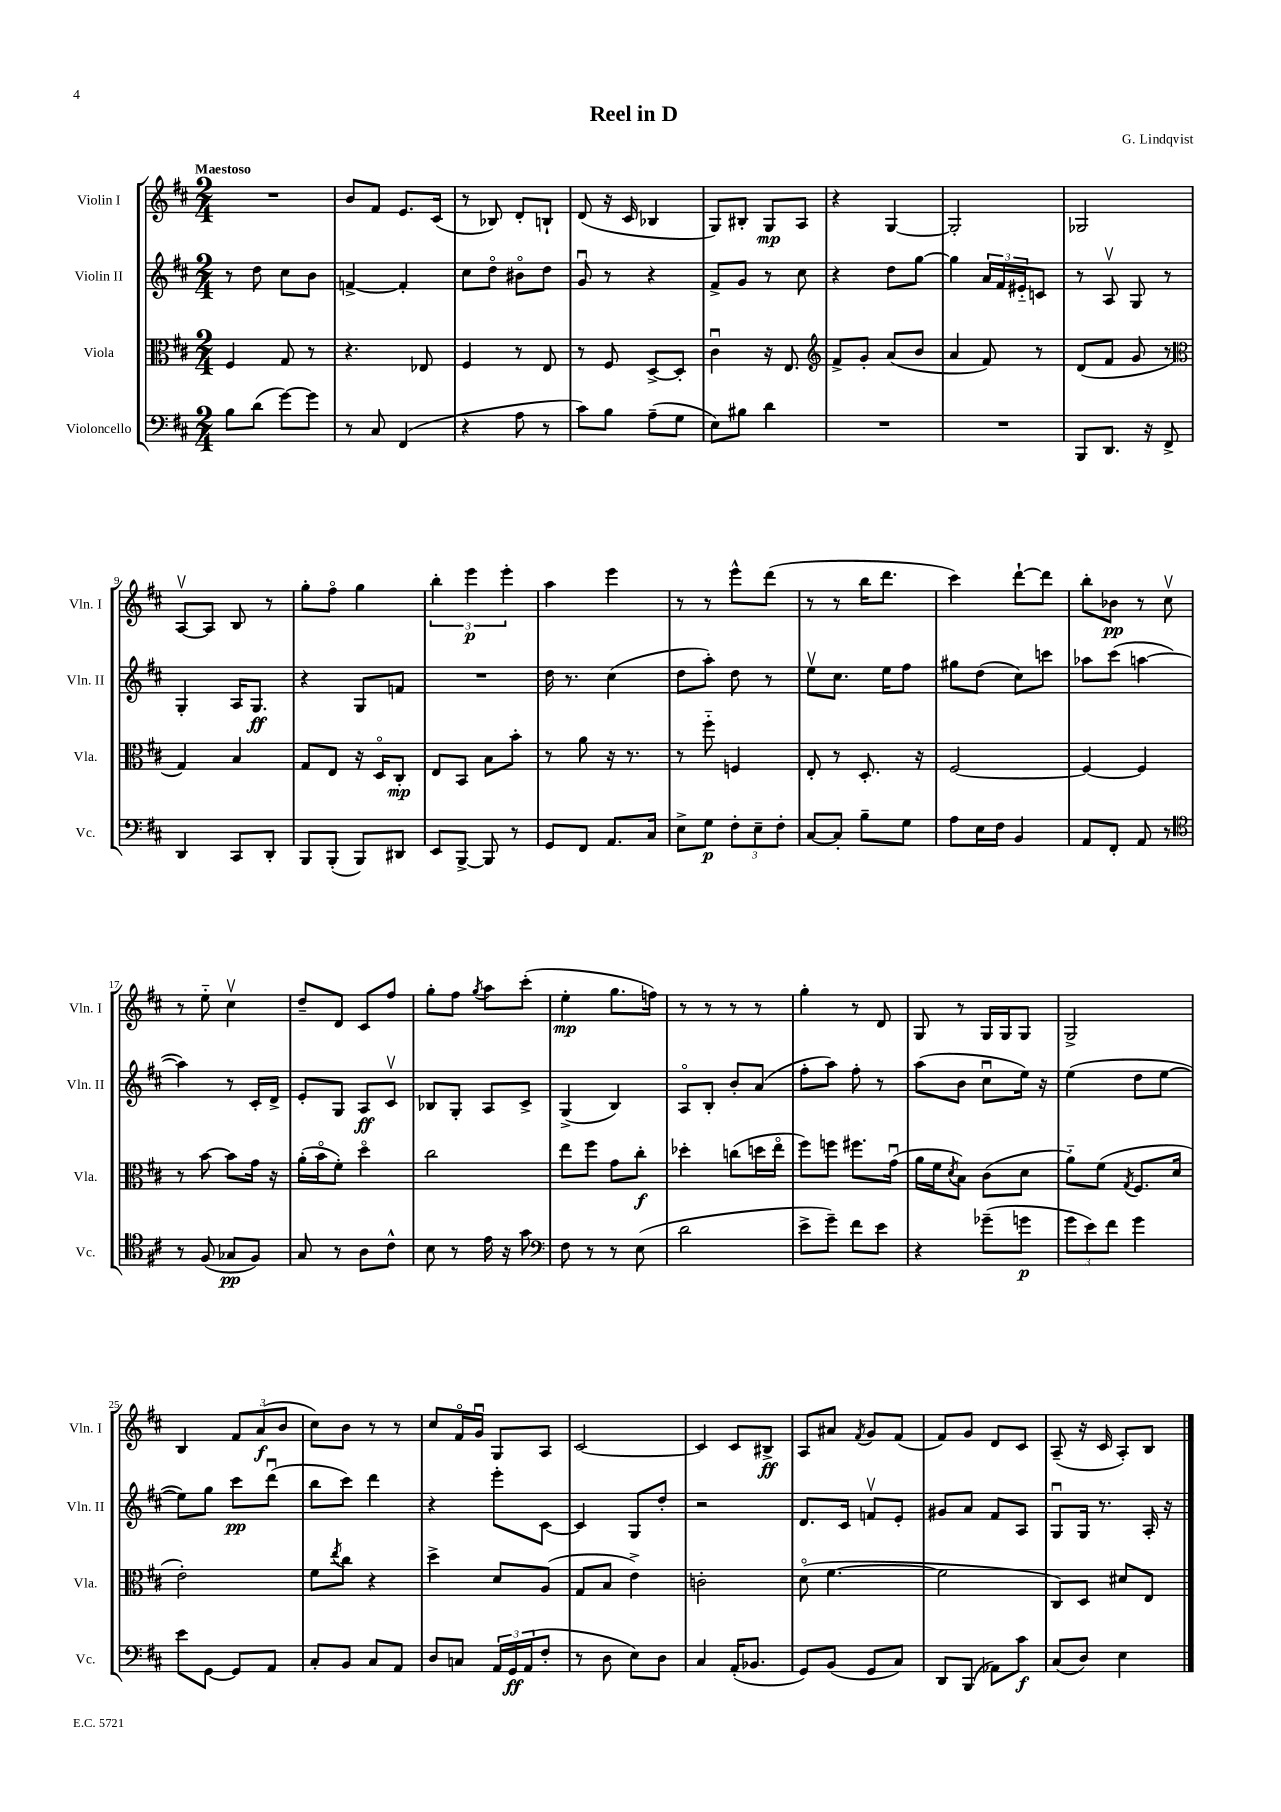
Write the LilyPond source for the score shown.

\header { title = "Reel in D" composer = "G. Lindqvist" }
<<
\new StaffGroup <<
\new Staff = "s0" \with { instrumentName = "Violin I" shortInstrumentName = "Vln. I" } {
    \clef treble \key d \major \numericTimeSignature \time 2/4 \tempo "Maestoso"
    R2 |
    b'8 fis'8 e'8. cis'16( |
    r8 bes8) d'8-. b8-! |
    d'8( r16 cis'16 bes4 |
    g8) bis8-. g8\mp a8 |
    r4 g4~ |
    g2-. |
    ges2 |
    a8~\upbow a8 b8 r8 |
    g''8-. fis''8\flageolet g''4 |
    \tuplet 3/2 { b''4-. e'''4\p e'''4-. } |
    a''4 e'''4 |
    r8 r8 e'''8-^ d'''8( |
    r8 r8 b''16 d'''8. |
    cis'''4) d'''8~-! d'''8 |
    b''8-. bes'8\pp r8 cis''8\upbow |
    r8 e''8-_ cis''4\upbow |
    d''8-- d'8 cis'8 fis''8 |
    g''8-. fis''8 \acciaccatura { g''8 } a''8 cis'''8-.( |
    e''4-.\mp g''8. f''16) |
    r8 r8 r8 r8 |
    g''4-. r8 d'8 |
    g8 r8 g16 g16 g8 |
    g2-> |
    b4 \tuplet 3/2 { fis'8 a'8\f( b'8 } |
    cis''8) b'8 r8 r8 |
    cis''8 fis'16\flageolet g'16\downbow g8 a8 |
    cis'2~ |
    cis'4 cis'8 bis8->\ff |
    a8 ais'8 \acciaccatura { fis'8 } g'8 fis'8( |
    fis'8) g'8 d'8 cis'8 |
    a8--( r16 cis'16 a8-.) b8 \bar "|." |
}
\new Staff = "s1" \with { instrumentName = "Violin II" shortInstrumentName = "Vln. II" } {
    \clef treble \key d \major \numericTimeSignature \time 2/4
    r8 d''8 cis''8 b'8 |
    f'4~-> f'4-. |
    cis''8 d''8\flageolet bis'8\flageolet d''8 |
    g'8\downbow r8 r4 |
    fis'8-> g'8 r8 cis''8 |
    r4 d''8 g''8~ |
    g''4 \tuplet 3/2 { a'16 fis'16 eis'16-_ } c'8 |
    r8 a8\upbow g8 r8 |
    g4-. a16 g8.\ff |
    r4 g8 f'8 |
    R2 |
    d''16 r8. cis''4( |
    d''8 a''8-.) d''8 r8 |
    e''8\upbow cis''8. e''16 fis''8 |
    gis''8 d''8( cis''8) c'''8 |
    aes''8 cis'''8( a''4~ |
    a''4) r8 cis'16-. d'16-> |
    e'8-. g8 a8\ff cis'8\upbow |
    bes8 g8-. a8 cis'8-> |
    g4->( b4) |
    a8\flageolet b8-. b'8-. a'8( |
    fis''8-. a''8) fis''8-. r8 |
    a''8( b'8 cis''8\downbow e''16) r16 |
    e''4( d''8 e''8~ |
    e''8) g''8 cis'''8\pp d'''8\downbow( |
    b''8 cis'''8) d'''4 |
    r4 e'''8-. cis'8~ |
    cis'4 g8 d''8-. |
    r2 |
    d'8. cis'16 f'8\upbow e'8-. |
    gis'8 a'8 fis'8 a8 |
    g8\downbow g16 r8. a16-. r16 \bar "|." |
}
\new Staff = "s2" \with { instrumentName = "Viola" shortInstrumentName = "Vla." } {
    \clef alto \key d \major \numericTimeSignature \time 2/4
    fis4 g8 r8 |
    r4. ees8 |
    fis4 r8 e8 |
    r8 fis8 d8~-> d8-. |
    cis'4\downbow r16 e8. |
    \clef treble fis'8-> g'8-. a'8( b'8 |
    a'4 fis'8) r8 |
    d'8( fis'8 g'8 r8 |
    \clef alto g4) b4 |
    g8 e8 r16 d16\flageolet cis8-.\mp |
    e8 b,8 b8 b'8-. |
    r8 a'8 r16 r8. |
    r8 fis''8-_ f4 |
    e8-. r8 d8.-. r16 |
    fis2~ |
    fis4~ fis4 |
    r8 b'8~ b'8 g'16 r16 |
    a'16-.( b'16\flageolet fis'8-.) d''4\flageolet |
    cis''2 |
    e''8 fis''8 g'8 cis''8-.\f |
    des''4-. c''8( d''16 e''16\flageolet |
    fis''8) f''8 fis''8. g'16\downbow( |
    a'16 fis'16 \acciaccatura { d'8 } b8) cis'8( d'8 |
    a'8-_) fis'8( \acciaccatura { g8 } fis8. d'16 |
    e'2-.) |
    fis'8 \acciaccatura { e''8 } cis''8 r4 |
    d''4-> d'8 a8( |
    g8 b8 e'4->) |
    c'2-. |
    d'8\flageolet( fis'4.~ |
    fis'2 |
    cis8) d8 dis'8 e8 \bar "|." |
}
\new Staff = "s3" \with { instrumentName = "Violoncello" shortInstrumentName = "Vc." } {
    \clef bass \key d \major \numericTimeSignature \time 2/4
    b8 d'8( g'8~) g'8 |
    r8 cis8 fis,4( |
    r4 a8 r8 |
    cis'8) b8 a8--( g8 |
    e8) bis8 d'4 |
    R2 |
    R2 |
    b,,8 d,8. r16 fis,8-> |
    d,4 cis,8 d,8-. |
    b,,8 b,,8-.( b,,8) dis,8 |
    e,8 b,,8~-> b,,8 r8 |
    g,8 fis,8 a,8. cis16 |
    e8-> g8\p \tuplet 3/2 { fis8-. e8-- fis8-. } |
    cis8~ cis8-. b8-- g8 |
    a8 e16 fis16 b,4 |
    a,8 fis,8-. a,8 r8 |
    \clef tenor r8 fis8( ges8\pp fis8) |
    g8 r8 a8 cis'8-^ |
    b8 r8 e'16 r16 g'8 |
    \clef bass fis8 r8 r8 e8( |
    d'2 |
    e'8-> g'8--) fis'8 e'8 |
    r4 ges'8--( g'8\p |
    \tuplet 3/2 { g'8 e'8) fis'8 } g'4 |
    e'8 g,8~ g,8 a,8 |
    cis8-. b,8 cis8 a,8 |
    d8 c8 \tuplet 3/2 { a,16 g,16\ff a,16( } fis8-. |
    r8 d8 e8) d8 |
    cis4 a,16-.( bes,8. |
    g,8) b,8( g,8 cis8) |
    d,8 b,,8( aes,8) cis'8\f |
    cis8( d8) e4 \bar "|." |
}
>>
>>
